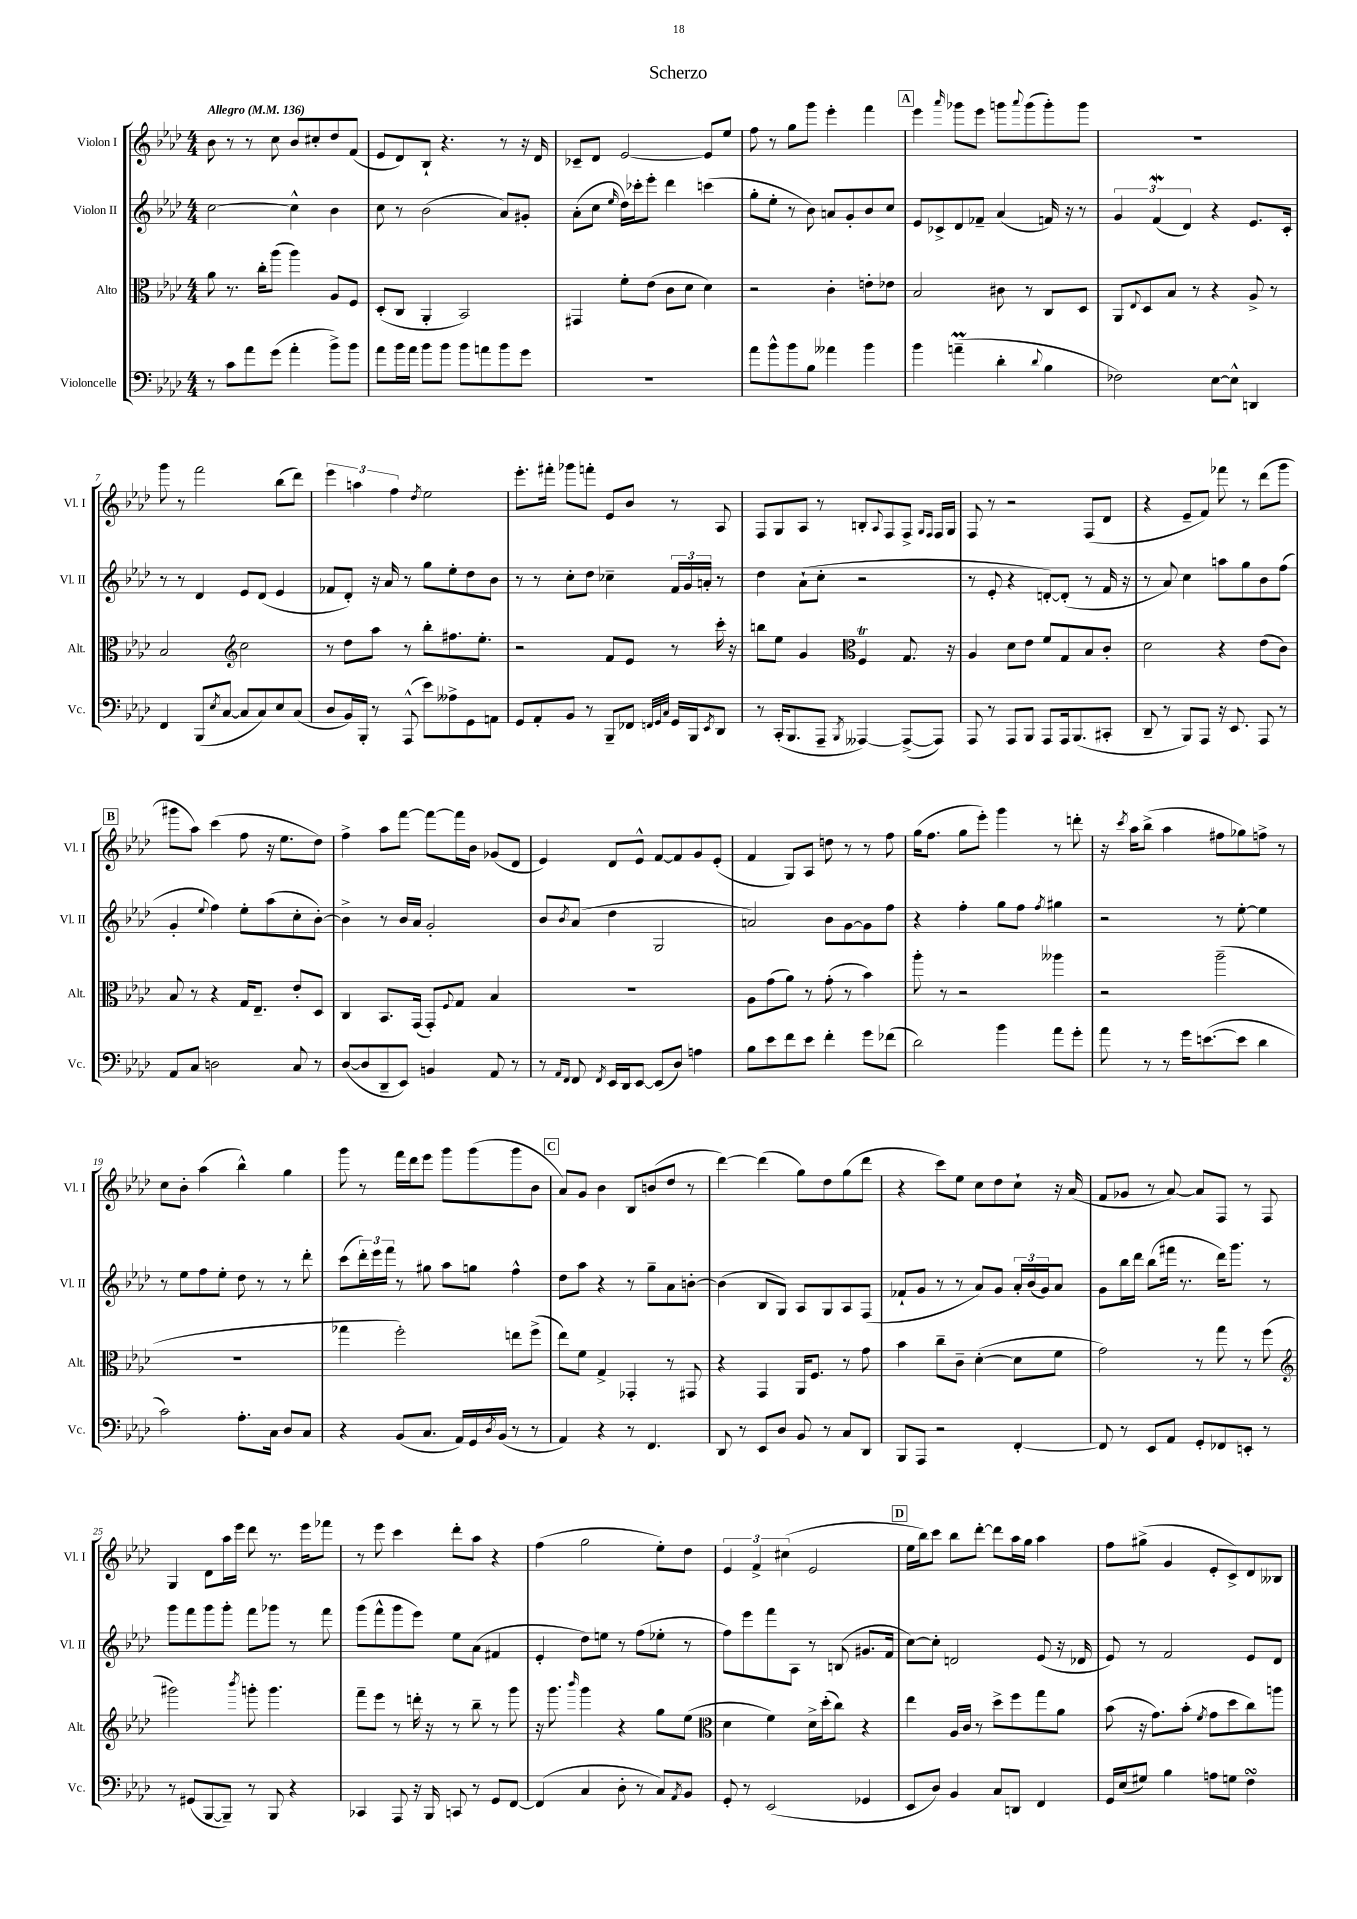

**kern	**kern	**kern	**kern
*staff4	*staff3	*staff2	*staff1
*clefF4	*clefC3	*clefG2	*clefG2
*k[b-e-a-d-]	*k[b-e-a-d-]	*k[b-e-a-d-]	*k[b-e-a-d-]
*M4/4	*M4/4	*M4/4	*M4/4
*MM136	*MM136	*MM136	*MM136
8r	8a-	[2cc	8b-
8c	8.r	.	8r
8a-	.	.	8r
.	16cc'	.	.
(8g	(8aa-	.	8cc
4a-'	4aa-)	4cc^^]	8b-
.	.	.	8cc#'
8b-^)	8A-	4b-	8dd-
8b-	8F	.	(8f
=	=	=	=
8a-	(8D-'	8cc	8e-
16b-	8C	8r	8d-)
16a-	.	.	.
8b-	4AA-'	(2b-	8B-`
8b-	.	.	4.r
8b-	2BB-)	.	.
8a	.	.	.
8b-	.	8a-)	8r
8g	.	8g#'	16r
.	.	.	16d-
=	=	=	=
1r	4GG#	(8a-'	8c-~
.	.	8cc	8d-
.	.	16qqee-	.
.	8f'	16dd-)	[2e-
.	.	16ccc-'	.
.	(8e-	8eee-'	.
.	8c	4ddd-	.
.	8d-	.	.
.	4d-)	(4ccc	8e-]
.	.	.	8ee-
=	=	=	=
8a-	2r	8gg'	8ff
8b-^^	.	8ee-'	8r
8b-	.	8r	8gg
8B-	.	8b-)	8ggg
4a--	4c'	8a	4eee-'
.	.	8g'	.
4b-	8e'	8b-	4fff
.	8e-	8cc	.
=	=	=	=
4b-	2B-	8e-	4eee-
.	.	8c-^	.
.	.	.	16qqaaa-
(4a~	.	8d-	8ggg-
.	.	8f-~	8eee-
4d-'	8c#	(4a-	8ggg
.	.	.	8qqaaa-
.	8r	.	(8ggg
8qqd-	.	.	.
4B-	8C	16f)	8ggg')
.	.	16r	.
.	8D-	8r	8ggg
=	=	=	=
2F-)	8AA-	6g	1r
.	8qqE-	.	.
.	8D-	.	.
.	.	(6f	.
.	8B-	.	.
.	.	6d-)	.
.	8r	.	.
[8E-	4r	4r	.
8E-^^]	.	.	.
4DD	8A-^	8.e-	.
.	8r	.	.
.	.	16c'	.
=	=	=	=
4FF	2B-	8r	8ggg
.	.	8r	8r
(8BBB-	.	4d-	2fff
8qE-	.	.	.
[8C	.	.	.
*	*clefG2	*	*
8C]	2cc	8e-	.
8C)	.	(8d-	.
8E-	.	4e-	(8bb-
(8C	.	.	8ddd-)
=	=	=	=
8D-	8r	8f-	6eee-
16BB-)	8dd-	8d-')	.
.	.	.	6aa
16BBB-'	.	.	.
8r	8aa-	16r	.
.	.	16a-	.
.	.	.	6ff
(8AAA-^^	8r	8r	.
.	.	.	8qdd-
8e-)	8bb-'	8gg	2ee-
8A--^	8.ff#	8ee-'	.
8GG	.	8dd-	.
.	8.ee-'	.	.
8AA	.	8b-	.
=	=	=	=
8GG	2r	8r	8.eee-'
8AA-'	.	8r	.
.	.	.	16fff#'
8BB-	.	8cc'	8ggg-
8r	.	8dd-	8fff'
8BBB-~	8f	4cc-~	8e-
8FF-	8e-	.	8b-
32qqFF	.	.	.
32qqGG	.	.	.
32qqC	.	.	.
16GG	8r	24f	8r
.	.	24g	.
16BBB-	.	.	.
.	.	24a'	.
8qEE-	.	.	.
8DD-	16ccc'	8r	8A-
.	16r	.	.
=	=	=	=
8r	8bb	4dd-	8F
(16CC'	8ee-	.	8G
8.BBB-	.	.	.
.	4g	(8a-`	8A-
8AAA-~	.	8cc'	8r
*	*clefC3	*	*
8qBBB-	.	.	.
[4AAA--)	4F	2r	8B'
.	.	.	8qqA-
.	.	.	8F
(8AAA--^_	8.G	.	8F^
.	.	.	16qqG
.	.	.	16qqF
8AAA--])	.	.	16F
.	16r	.	16G
=	=	=	=
8AAA-	4A-	8r	8F
8r	.	8e-'	8r
8AAA-	8d-	4r	2r
8BBB-	8e-	.	.
8AAA-	8f	[8d')	.
16AAA-	8G	(8d']	.
(8.BBB-	.	.	.
.	8B-	8r	(8F
8CC#'	8c'	16f	8d-
.	.	16r	.
=	=	=	=
8DD-~	2d-	8r	4r
8r	.	8a-)	.
8BBB-)	.	4cc	8e-~
8AAA-	.	.	8f)
16r	4r	8aa	8fff-
8.EE-	.	.	.
.	.	8gg	8r
8AAA-	(8e-	8b-	(8ddd-
8r	8c)	(8ff	8ggg
=	=	=	=
8AA-	8B-	4g'	8ggg#
8C	8r	.	8aa-)
.	.	8qqee-	.
2D	4r	4ff)	(4ccc
.	16G	8ee-'	8ff
.	8.E-~	.	.
.	.	(8aa-	16r
.	.	.	8.ee-
8C	8e-'	8cc'	.
8r	8D-	[8b-')	8dd-)
=	=	=	=
([8D-	4C	4b-^]	4ff^
8D-]	.	.	.
8DD-~	8.BB-	8r	8aa-
8EE-)	.	16b-	[8fff
.	(16GG	16a-	.
4BB	8GG')	2g'	8fff_
.	8qqF	.	.
.	8G	.	16fff]
.	.	.	16b-
8AA-	4B-	.	(8g-
8r	.	.	8d-
=	=	=	=
8r	1r	8b-	4e-)
16qqAA-	.	.	.
16qqFF	.	8qb-	.
8FF	.	(8a-	.
8qFF	.	.	.
16EE-	.	4dd-	8d-
16DD-	.	.	.
[8EE-	.	.	8e-^^
(8EE-]	.	2G	[8f
8D-)	.	.	8f]
4A	.	.	8g
.	.	.	(8e-'
=	=	=	=
8B-	8A-	2a)	4f
8e-	(8g	.	.
8f	8a-)	.	8G)
8e-	8r	.	8A-
4f'	(8g'	8b-	8dd
.	8r	[8g	8r
8g	4b-)	8g]	8r
(8f-	.	8ff	8ff
=	=	=	=
2d-)	8aa-'	4r	(16gg
.	.	.	8.ff
.	8r	.	.
.	2r	4ff'	8gg
.	.	.	8eee-')
4b-	.	8gg	4ggg
.	.	8ff	.
.	.	8qff	.
8a-	4aa--	4gg#	8r
8g'	.	.	8ddd'
=	=	=	=
8a-	2r	2r	16r
.	.	.	8qccc
.	.	.	16aa-
8r	.	.	(8bb-^
8r	.	.	4aa-
16g	.	.	.
([8.e	.	.	.
.	(2aa-~	8r	8ff#
8e]	.	[8ee-'	8gg-)
4d-	.	4ee-]	8ff^
.	.	.	8r
=	=	=	=
2c)	1r	8r	8cc
.	.	8ee-	8b-'
.	.	8ff	(4aa-
.	.	8ee-'	.
8.A-'	.	8dd-	4bb-^^)
.	.	8r	.
16C	.	.	.
8D-	.	8r	4gg
8C	.	8ddd-'	.
=	=	=	=
4r	4gg-	(8ccc	8ggg
.	.	24ddd-')	8r
.	.	24eee-	.
.	.	24fff	.
(8BB-	2ff')	8r	16fff
.	.	.	16ddd-
8.C	.	8gg#	8eee-
.	.	8aa-	8ggg
16AA-)	.	.	.
16GG	.	8gg	(8ggg
8qD-	.	.	.
(16BB-	.	.	.
8r	8ee	4ff^^	8ggg
8r	(8ff^	.	8b-
=	=	=	=
4AA-)	8ee-)	8dd-	8a-)
.	8f	8aa-	8g
4r	4G^	4r	4b-
8r	4GG-'	8r	8B-
4.FF	.	8gg~	(8b
.	8r	8a-	8dd-
.	8GG#	[8b'	8r
=	=	=	=
8DD-	4r	(4b]	[4ddd-)
8r	.	.	.
8EE-	4GG	8B-	(4ddd-]
8D-	.	8G)	.
8BB-	16AA-	8A-	8gg)
.	8.F	.	.
8r	.	8G	8dd-
8C	8r	8A-	(8gg
8DD-	8g	(8F	8ddd-
=	=	=	=
8BBB-	4b-	8f-`	4r
8AAA-	.	8g	.
2r	8cc~	8r	8ccc)
.	8c~	8r	8ee-
.	([4d-'	8a-)	8cc
.	.	8g	8dd-
[4FF'	8d-]	24a-'	8cc`
.	.	(24b-	.
.	.	24g)	.
.	8f	8a-	16r
.	.	.	(16a-
=	=	=	=
8FF]	2g)	8g	8f
8r	.	16bb-	8g-
.	.	16ddd-	.
8EE-	.	(8bb-	8r
8AA-	.	16fff#	[8a-)
.	.	8.r	.
8GG'	8r	.	8a-]
8FF-	8gg	16ddd-)	8F
.	.	8.ggg	.
8EE'	8r	.	8r
8r	(8ff	8r	8F
=	=	=	=
*	*clefG2	*	*
8r	2ggg#)	8ggg	4G
(8GG#	.	8fff	.
[8BBB-	.	8ggg	8d-
8BBB-~])	.	8ggg'	16aa-
.	.	.	16eee-
.	8qbbb-	.	.
8r	8ggg'	8fff	8ddd-
8BBB-	4.ggg	8ggg-	8.r
4r	.	8r	.
.	.	.	16eee-
.	.	8fff	8fff-
=	=	=	=
4CC-	8fff~	(8ggg	8r
.	8eee-	8fff^^	8eee-
8AAA-	8r	8ggg	4ccc
16r	16ddd'	8eee-)	.
16BBB-	16r	.	.
8CC	8r	8ee-	8ddd-'
8r	8bb-~	(8a-	8aa-
8GG	8r	4f#	4r
[8FF	8ggg	.	.
=	=	=	=
(4FF]	16r	4e-'	(4ff
.	8.ggg	.	.
.	16qqbbb-	.	.
4C	4ggg	8dd-)	2gg
.	.	8ee	.
8D-'	4r	8r	.
8r	.	(8ff	.
8C)	8gg	8ee-'	8ee-')
8qAA-	.	.	.
8BB-	(8ee-	8r	8dd-
=	=	=	=
*	*clefC3	*	*
8GG'	4d-	8ff)	6e-
8r	.	8eee-	.
.	.	.	6f^
(2EE-	4f)	8fff	.
.	.	.	(6cc#
.	.	8A-	.
.	16d-^	8r	2e-
.	(16dd-'	.	.
.	8cc)	(8B	.
4GG-	4r	8.g#	.
.	.	16f	.
=	=	=	=
8EE-	4ee-	[8cc)	16ee-
.	.	.	16bb-)
8D-)	.	8cc']	8ccc
4BB-	16A-	2d	8bb-
.	16c	.	.
.	8r	.	[8ddd-'
8C	8dd-^	.	8ddd-]
8DD	8ff	.	16aa-
.	.	.	16gg
4FF	8gg	(8e-	4aa-
.	8a-	16r	.
.	.	16d-	.
=	=	=	=
16GG	(8b-	8e-)	8ff
(16E-	.	.	.
8G#)	16r	8r	(8gg#^
.	8.g)	.	.
4B-	.	2f	4g
.	(8b-'	.	.
.	8qf	.	.
8A	8g	.	8e-'
8G	8dd-	.	8c^)
4F	8cc)	8e-	8d-
.	8aa	8d-	8B--
==	==	==	==
*-	*-	*-	*-
